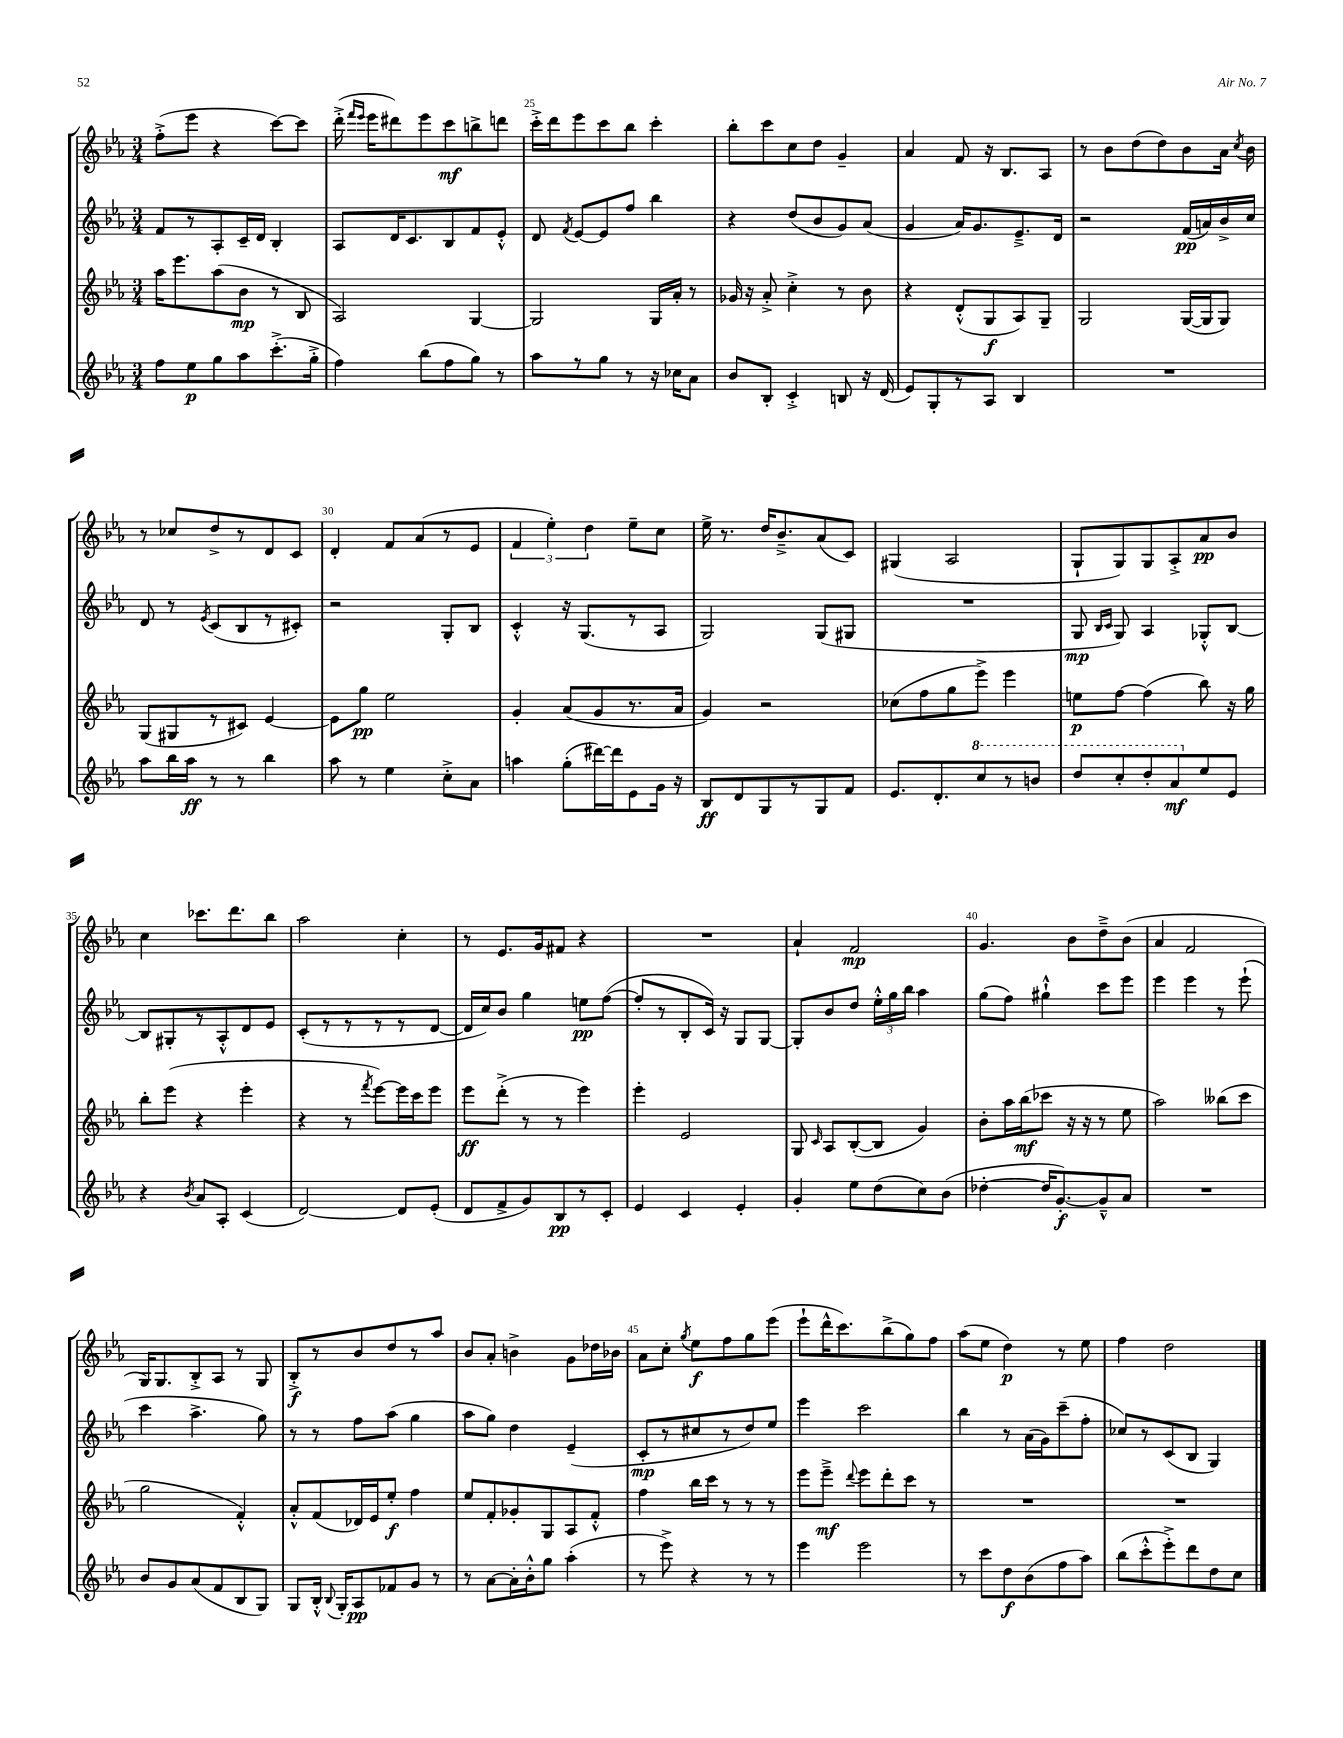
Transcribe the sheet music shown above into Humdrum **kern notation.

**kern	**kern	**kern	**kern
*staff4	*staff3	*staff2	*staff1
*clefG2	*clefG2	*clefG2	*clefG2
*k[b-e-a-]	*k[b-e-a-]	*k[b-e-a-]	*k[b-e-a-]
*M3/4	*M3/4	*M3/4	*M3/4
8ff\L	16aa-\LK	8f/L	(8ff'^\L
.	8.eee-\	.	.
8ee-\	.	8r	8eee-\J
8gg\	(8aa-\	8A-'/	4r
8aa-\	8b-\J	16c~/L	.
.	.	16d/JJ	.
(8.ccc'^\	8r	4B-'/	[8ccc\L)
.	8B-/	.	8ccc\]J
16gg'^\Jk	.	.	.
=	=	=	=
4ff\)	2A-/)	8A-/L	(16ddd'^\
.	.	.	16qqfff/LL
.	.	.	16qqeee-/JJ
.	.	.	16eee-\LK
.	.	16d/K	8ddd#\)
.	.	8.c/	.
(8bb-\L	.	.	8eee-\
8ff\	.	8B-/	8ccc\
8gg\J)	[4G/	8f/	8bb^\
8r	.	8e-'^^/J	8ddd\J
=	=	=	=
8aa-\L	2G/]	8d/	16ccc'^\LL
.	.	.	16ddd\J
.	.	8qf/	.
8r	.	[8e-/L	8eee-\
8gg\J	.	8e-/]	8ccc\
8r	.	8ff/J	8bb-\J
16r	16G/LL	4bb-\	4ccc'\
16cc-\LK	16a-'/JJ	.	.
8a-\J	8r	.	.
=	=	=	=
8b-/L	16g-/	4r	8bb-'\L
.	16r	.	.
8B-'/J	8a-'^/	.	8ccc\
4c'^/	4cc'^\	(8dd/L	8cc\
.	.	8b-/	8dd\J
8B/	8r	8g/)	4g~/
16r	8b-\	(8a-/J	.
(16d/	.	.	.
=	=	=	=
8e-/L)	4r	4g/	4a-/
8G'/	.	.	.
8r	(8d'^^/L	16a-/LK)	8f/
.	.	8.g/	.
8A-/J	8G/	.	16r
.	.	.	8.B-/L
4B-/	8A-/)	8.e-~^/	.
.	8G~/J	.	8A-/J
.	.	16d/Jk	.
=	=	=	=
2.r	2G/	2r	8r
.	.	.	8b-\L
.	.	.	(8dd\
.	.	.	8dd\)
.	([16G/LL	(16f/LL	8b-\
.	16G/]J	16a/)	.
.	8G/J)	16b-^/	16a-\Jk
.	.	.	8qcc/
.	.	16cc/JJ	16b-\
=	=	=	=
8aa-\L	(8G/L	8d/	8r
16bb-\L	8G#/	8r	8cc-/L
16aa-\JJ	.	.	.
.	.	8qe-/	.
8r	8r	(8c/L	8dd^/
8r	8c#/J)	8B-/	8r
4bb-\	[4e-/	8r	8d/
.	.	8c#'/J)	8c/J
=	=	=	=
8aa-\	8e-\]L	2r	4d'/
8r	8gg\J	.	.
4ee-\	2ee-\	.	8f/L
.	.	.	(8a-/
8cc'^\L	.	8G'/L	8r
8a-\J	.	8B-/J	8e-/J
=	=	=	=
4aa\	4g'/	4c'^^/	6f/
.	.	.	6ee-'\)
(8gg'\L	(8a-/L	16r	.
.	.	(8.G/L	.
.	.	.	6dd\
[16ddd#\L)	8g/	.	.
16ddd#\]J	.	.	.
8e-\	8.r	8r	8ee-~\L
16g\Jk	.	8A-/J	8cc\J
16r	16a-/Jk	.	.
=	=	=	=
8B-/L	4g/)	2G/)	16ee-^\
.	.	.	8.r
8d/	.	.	.
8G/	2r	.	16dd/LK
.	.	.	8.b-~^/
8r	.	.	.
8G/	.	(8G/L	(8a-/
8f/J	.	8G#/J	8c/J)
=	=	=	=
8.e-/L	(8cc-\L	2.r	(4G#/
.	8ff\	.	.
8.d'/	.	.	.
.	8gg\	.	2A-/
8ccc/	8eee-^\J)	.	.
8r	4eee-\	.	.
8bb/J	.	.	.
=	=	=	=
8ddd/L	8ee\L	8G/	8G`/L
.	.	16qqB-/LL	.
.	.	16qqc/JJ	.
8ccc'/	[8ff\J	8G/)	8G/)
8ddd'/	(4ff\]	4A-/	8G/
8aa-/	.	.	8A-'^/
8ee-/	8bb-\)	8G-'^^/L	8a-/
8e-/J	16r	[8B-/J	8b-/J
.	16gg\	.	.
=	=	=	=
4r	8bb-'\L	8B-/]L	4cc\
.	(8eee-\J	8G#'/	.
8qb-/	.	.	.
8a-/L	4r	8r	8.ccc-\L
8A-'/J	.	8A-'^^/	.
.	.	.	8.ddd\
(4c/	4eee-'\	8d/	.
.	.	8e-/J	8bb-\J
=	=	=	=
[2d/)	4r	(8c'/L	2aa-\
.	.	8r	.
.	8r	8r	.
.	8qfff/	.	.
.	[8eee-\L)	8r	.
8d/]L	16eee-\]L	8r	4cc'\
.	16ccc\J	.	.
(8e-'/J	8eee-\J	[8d/J	.
=	=	=	=
8d/L	8eee-\L	16d/]LL	8r
.	.	16cc/J)	.
8f^/	(8ddd'^\J	8b-/J	8.e-/L
8g/)	8r	4gg\	.
.	.	.	16g/k
8B-/	8r	.	8f#/J
8r	4eee-\)	8ee\L	4r
8c'/J	.	([8ff\J	.
=	=	=	=
4e-/	4eee-'\	8ff'/]L	2.r
.	.	8r	.
4c/	2e-/	8B-'/	.
.	.	16c/Jk)	.
.	.	16r	.
4e-'/	.	8G/L	.
.	.	[8G/J	.
=	=	=	=
4g'/	8G/	8G'/]L	4a-`/
.	16qqc/	.	.
.	8A-/L	8b-/	.
8ee-\L	([8B-'/	8dd/J	2f/
(8dd\	8B-/]J	24ee-'^^\LL	.
.	.	24gg\	.
.	.	24bb-\JJ	.
8cc\)	4g/)	4aa-\	.
(8b-\J	.	.	.
=	=	=	=
[4dd-'\	8b-'\L	(8gg\L	4.g/
.	16aa-\L	8ff\J)	.
.	(16bb-\J	.	.
16dd-/]LK	8ccc-\J	4gg#`^^\	.
[8.g'/)	.	.	.
.	16r	.	8b-\L
.	16r	.	.
8g~^^/]	8r	8ccc\L	8dd~^\
8a-/J	8ee-\	8eee-\J	(8b-\J
=	=	=	=
2.r	2aa-\)	4eee-\	4a-/
.	.	4eee-\	2f/
.	(8bb--\L	8r	.
.	8ccc\J	(8eee-`\	.
=	=	=	=
8b-/L	2gg\	4ccc\	16G/LK)
.	.	.	8.G/
8g/	.	.	.
(8a-/	.	4.aa-^\	8B-'^/
8f/	.	.	8A-/J
8B-/	4f'^^/)	.	8r
8G/J)	.	8gg\)	8G/
=	=	=	=
8G/L	8a-'^^/L	8r	8B-'^/L
16B-'^^/Jk	(8f/	8r	8r
8qqB-/	.	.	.
16G'/LK	.	.	.
8A-/	16d-/L)	8ff\L	8b-/
.	16e-/J	.	.
8f-/	8ee-'/J	(8aa-\J	8dd/
8g/J	4ff\	4gg\	8r
8r	.	.	8aa-/J
=	=	=	=
8r	8ee-/L	8aa-\L	8b-/L
[8a-\L	8f'/	8gg\J)	8a-'/J
16a-'\]L	8g-'/	4dd\	4b^\
16b-'^^\J	.	.	.
8gg\J	8G/	.	.
(4aa-'\	8A-/	(4e-~/	8g\L
.	8f'^^/J	.	16dd-\L
.	.	.	16b-\JJ
=	=	=	=
8r	4ff\	8c'/L	8a-\L
8eee-^\)	.	8r	8cc'\J
.	.	.	8qgg/
4r	16bb-\LL	8cc#/	8ee-\L
.	16ccc\JJ	.	.
.	8r	8r	8ff\
8r	8r	8dd/)	8gg\
8r	8r	8ee-/J	(8eee-\J
=	=	=	=
4eee-\	8eee-\L	4eee-\	8eee-`\L
.	8eee-~^\J	.	16ddd^^\K
.	.	.	8.ccc\)
.	8qqddd/	.	.
2eee-\	8eee-\L	2ccc\	.
.	8ddd'\	.	(8bb-^\
.	8ccc\J	.	8gg\)
.	8r	.	8ff\J
=	=	=	=
8r	2.r	4bb-\	(8aa-\L
8ccc\L	.	.	8ee-\J
8dd\	.	8r	4dd\)
(8b-\	.	(16a-\LL	.
.	.	16g\J)	.
8ff\	.	(8ccc~\	8r
8aa-\J)	.	8ff'\J	8ee-\
=	=	=	=
(8bb-\L	2.r	8cc-/L)	4ff\
8ccc'^^\	.	8r	.
8eee-'^\)	.	(8c/	2dd\
8ddd\	.	8B-/J	.
8dd\	.	4G/)	.
8cc\J	.	.	.
==	==	==	==
*-	*-	*-	*-
